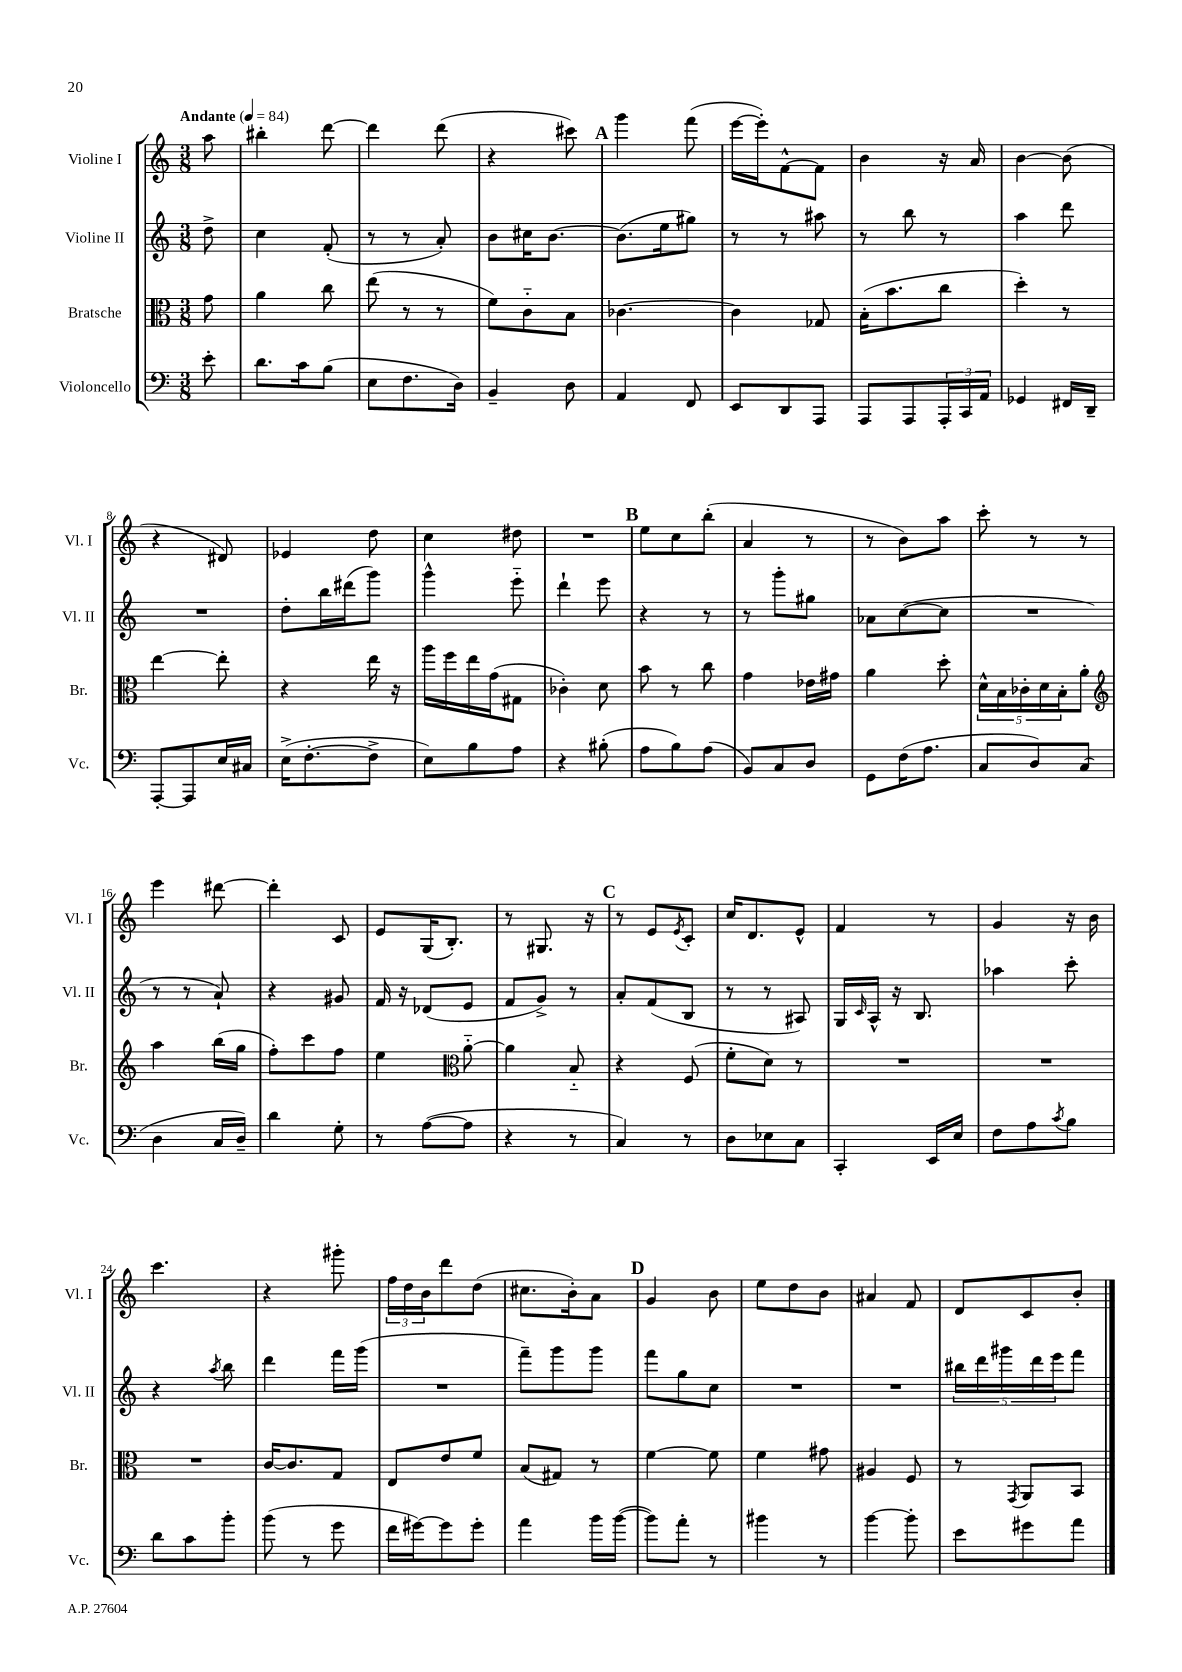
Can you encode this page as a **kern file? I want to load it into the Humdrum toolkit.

**kern	**kern	**kern	**kern
*staff4	*staff3	*staff2	*staff1
*clefF4	*clefC3	*clefG2	*clefG2
*k[]	*k[]	*k[]	*k[]
*M3/8	*M3/8	*M3/8	*M3/8
*MM84	*MM84	*MM84	*MM84
8e'	8g	8dd^	8aa
=	=	=	=
8.d	4a	4cc	4bb#'
16c	.	.	.
(8B	8cc	(8f'	[8ddd
=	=	=	=
8E	(8ee	8r	4ddd]
8.F	8r	8r	.
.	8r	8a')	(8ddd
16D)	.	.	.
=	=	=	=
4BB~	8f)	8b	4r
.	8c'~	16cc#	.
.	.	[8.b	.
8D	8B	.	8ccc#)
=	=	=	=
4AA	[4.c-	(8.b]	4ggg
.	.	16ee	.
8FF	.	8gg#)	(8fff
=	=	=	=
8EE	4c-]	8r	[16eee
.	.	.	16eee'])
8DD	.	8r	[8f^^
8AAA	8G-	8aa#	8f]
=	=	=	=
8AAA	(16B'	8r	4b
.	8.b	.	.
8AAA	.	8bb	.
24AAA'	8cc	8r	16r
24CC	.	.	.
.	.	.	16a
24AA	.	.	.
=	=	=	=
4GG-	4dd')	4aa	[4b
16FF#	8r	8ddd	(8b]
16DD~	.	.	.
=	=	=	=
[8AAA'	[4ee	4.r	4r
8AAA]	.	.	.
16E	8ee']	.	8d#)
16C#	.	.	.
=	=	=	=
(16E^	4r	8dd'	4e-
[8.F'	.	.	.
.	.	16bb	.
.	.	(16ddd#	.
8F^]	16ee	8ggg)	8dd
.	16r	.	.
=	=	=	=
8E)	16aa	4ggg^^	4cc
.	16ff	.	.
8B	16ee	.	.
.	(16g	.	.
8A	8G#	8eee'~	8dd#
=	=	=	=
4r	4c-')	4ddd`	4.r
(8B#'	8d	8eee	.
=	=	=	=
8A	8b	4r	8ee
8B)	8r	.	8cc
(8A	8cc	8r	(8bb'
=	=	=	=
8BB)	4g	8r	4a
8C	.	8ggg'	.
8D	16e-	8gg#	8r
.	16g#	.	.
=	=	=	=
8GG	4a	8a-	8r
(16F	.	([8cc	8b)
8.A	.	.	.
.	8dd'	8cc]	8aa
=	=	=	=
8C	20d^^	4.r	8ccc'
.	20B	.	.
.	20c-'	.	.
8D)	.	.	8r
.	20d	.	.
.	20B'	.	.
(8C	8a'	.	8r
=	=	=	=
*	*clefG2	*	*
4D	4aa	8r	4eee
.	.	8r	.
16C	(16bb	8a`)	[8ddd#
16D~)	16gg	.	.
=	=	=	=
4d	8ff')	4r	4ddd#']
.	8ccc	.	.
8G'	8ff	8g#	8c
=	=	=	=
8r	4ee	16f	8e
.	.	16r	.
([8A	.	(8d-	(16G
.	.	.	8.B')
*	*clefC3	*	*
8A]	[8a'~	8e	.
=	=	=	=
4r	4a]	8f	8r
.	.	8g^)	8.G#
8r	8B'~	8r	.
.	.	.	16r
=	=	=	=
4C)	4r	8a'	8r
.	.	(8f	8e
.	.	.	8qe
8r	(8F	8B	8c'
=	=	=	=
8D	8f'	8r	16cc
.	.	.	8.d
8E-	8d)	8r	.
8C	8r	8A#)	8e^^
=	=	=	=
4CC'	4.r	16G	4f
.	.	16qqc	.
.	.	16A^^	.
.	.	16r	.
.	.	8.B	.
16EE	.	.	8r
16E	.	.	.
=	=	=	=
8F	4.r	4aa-	4g
8A	.	.	.
8qc	.	.	.
8B	.	8ccc'	16r
.	.	.	16b
=	=	=	=
8d	4.r	4r	4.ccc
8c	.	.	.
.	.	8qaa	.
8b'	.	8bb	.
=	=	=	=
(8b	[16c	4ddd	4r
.	8.c]	.	.
8r	.	.	.
8g	8G	16fff	8ggg#'
.	.	(16ggg	.
=	=	=	=
16f	8E	4.r	24ff
.	.	.	24dd
[16g#)	.	.	.
.	.	.	24b
8g#]	8e	.	8ddd
8g#'	8f	.	(8dd
=	=	=	=
4a	(8B	8fff~)	8.cc#
.	8G#)	8ggg	.
.	.	.	16b')
16b	8r	8ggg	8a
([16b	.	.	.
=	=	=	=
8b])	[4f	8fff	4g
8a'	.	8gg	.
8r	8f]	8cc	8b
=	=	=	=
4b#	4f	4.r	8ee
.	.	.	8dd
8r	8g#	.	8b
=	=	=	=
[4b	4A#	4.r	4a#
8b']	8F	.	8f
=	=	=	=
8e	8r	20bb#	8d
.	.	20ddd	.
.	.	20ggg#	.
.	8qGG	.	.
8g#	8AA	.	8c
.	.	20ddd	.
.	.	20eee	.
8a	8BB	8fff	8b'
==	==	==	==
*-	*-	*-	*-
